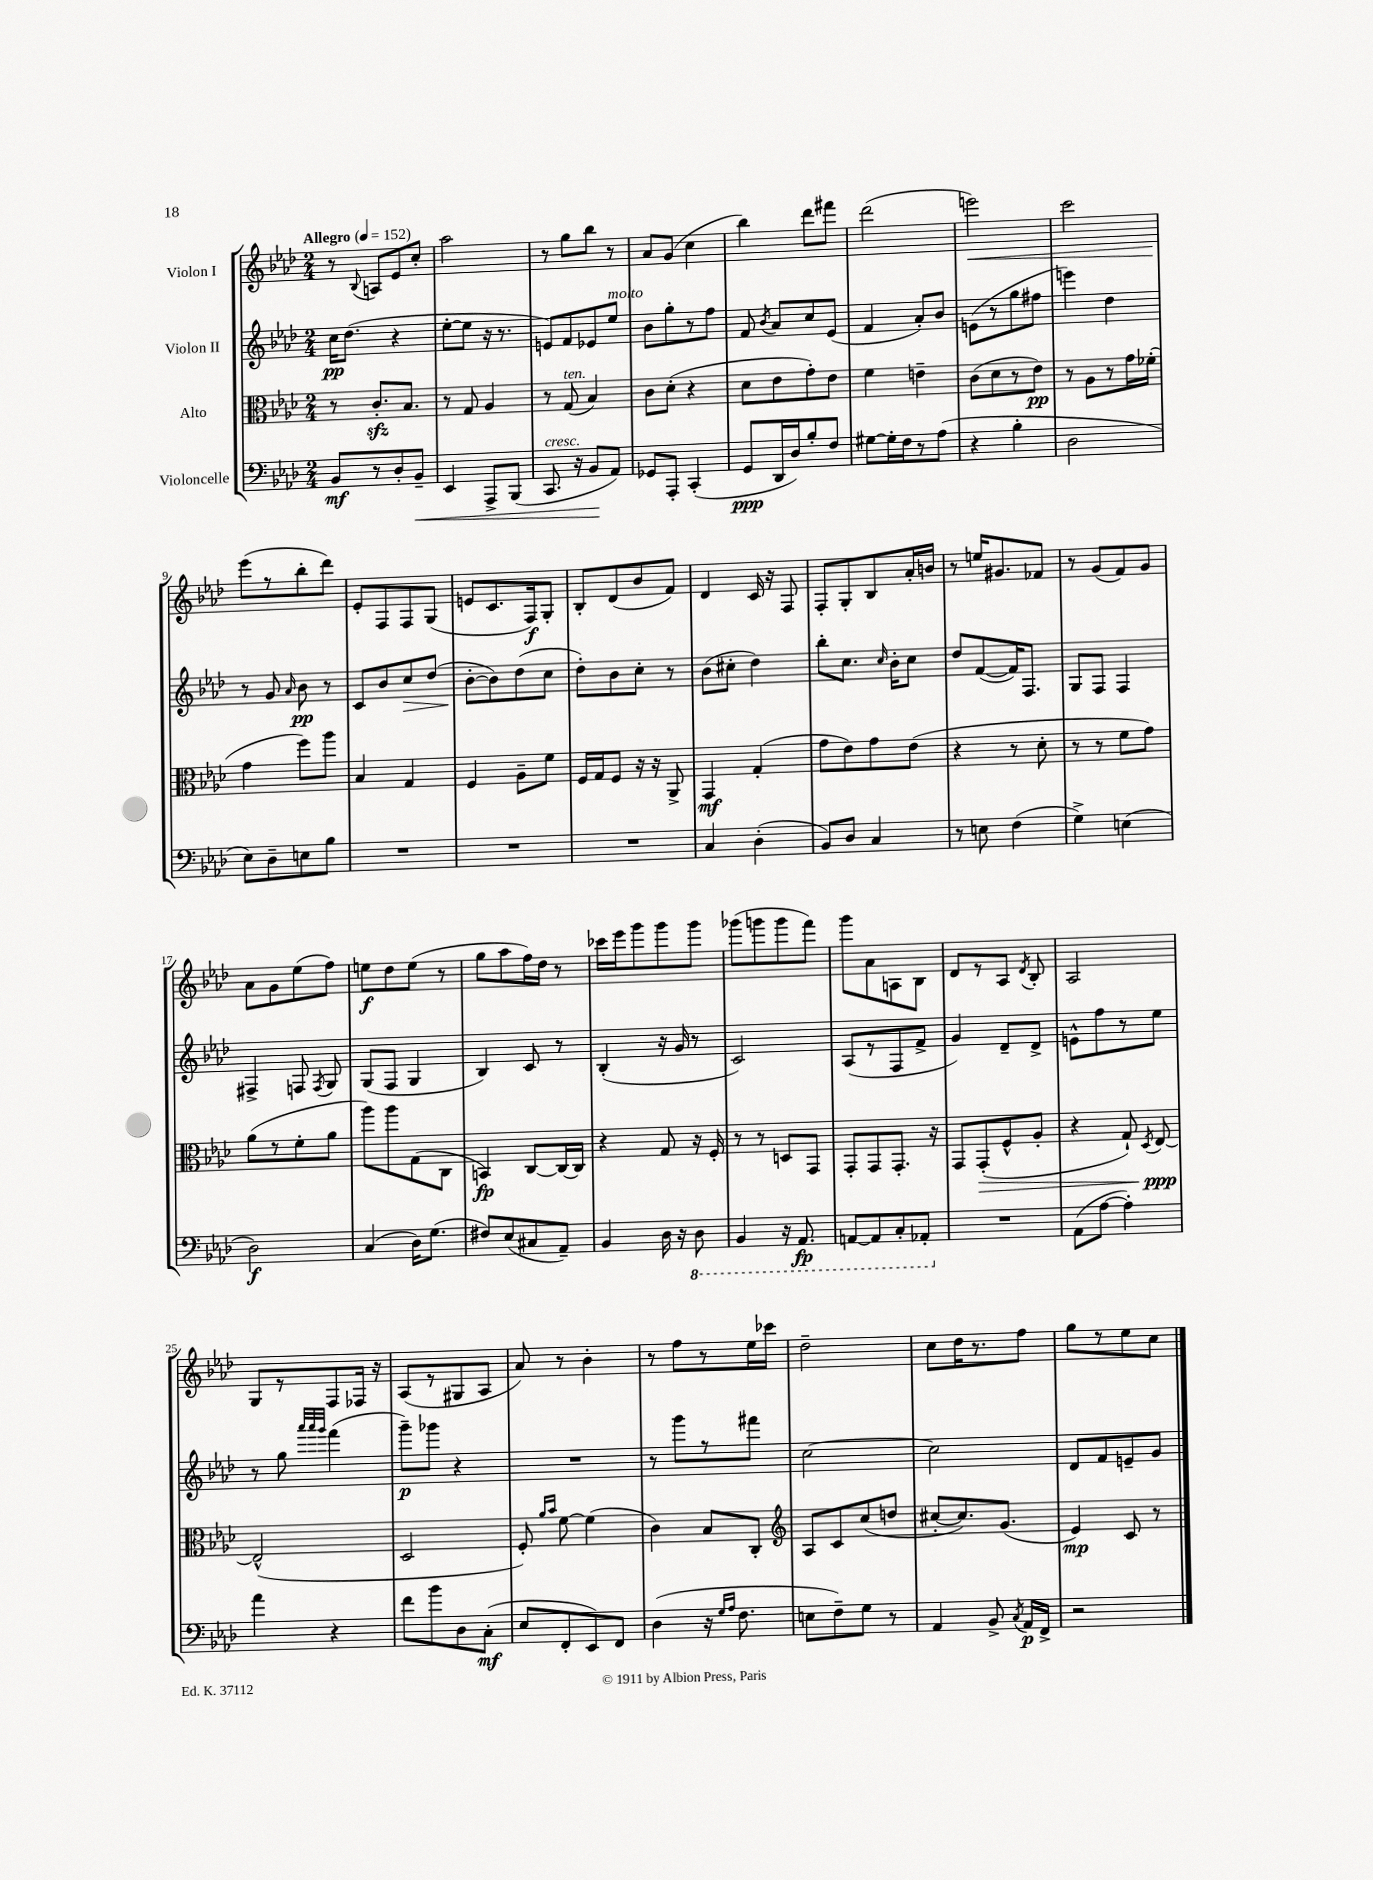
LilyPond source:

<<
\new StaffGroup <<
\new Staff = "s0" \with { instrumentName = "Violon I" } {
    \clef treble \key aes \major \numericTimeSignature \time 2/4 \tempo "Allegro" 4 = 152
    \autoBeamOff r8 \appoggiatura { bes8 } a8[ ees'8 c''8]-. |
    aes''2 |
    r8 g''8[ bes''8] r8 |
    aes'8[ g'8]( c''4 |
    bes''4) des'''8[ fis'''8] |
    des'''2( |
    e'''2\<) |
    c'''2 |
    ees'''8[\!( r8 bes''8-. des'''8]) |
    ees'8[-. f8 f8 g8]( |
    e'8[ c'8. f16\f) g8]-. |
    bes8[-. des'8( bes'8 f'8]) |
    des'4 c'16 r16 f8 |
    f8[-. g8-. bes8 aes'16-. b'16] |
    r8 e''16[ gis'8. fes'8] |
    r8 g'8[( f'8) g'8] |
    aes'8[ g'8 ees''8( f''8]) |
    e''8[\f des''8 e''8]( r8 |
    g''8[ aes''8 f''16) des''16] r8 |
    ces'''16[ ees'''16 g'''8 g'''8 g'''8] |
    ges'''8[( g'''8 g'''8 f'''8]) |
    g'''8[ aes'8 a8 bes8] |
    des'8[ r8 aes8] \acciaccatura { des'8 } bes8-. |
    aes2 |
    g8[ r8 f8 fes16] r16 |
    aes8[( r8 gis8 aes8] |
    aes'8) r8 bes'4-. |
    r8 f''8[ r8 ees''16 ces'''16] |
    des''2-- |
    c''8[ des''16 r8. f''8] |
    g''8[ r8 ees''8 c''8] \bar "|." |
}
\new Staff = "s1" \with { instrumentName = "Violon II" } {
    \clef treble \key aes \major \numericTimeSignature \time 2/4
    \autoBeamOff c''16[\pp des''8.]( r4 |
    ees''8[~-. ees''8] r16 r8. |
    e'8[) f'8 ees'8 ees''8]^\markup { \italic "molto" } |
    bes'8[ g''8-. r8 f''8] |
    f'8 \acciaccatura { bes'8 } aes'8[ c''8 ees'8]( |
    f'4 aes'8[-.) bes'8] |
    e'8[( r8 g''8 fis''8] |
    e'''4) des''4 |
    r8 g'8 \grace { aes'16 } bes'8\pp r8 |
    c'8[ bes'8 c''8\> des''8]( |
    bes'8[~-.\! bes'8) des''8( c''8] |
    des''8[-.) bes'8 c''8]-. r8 |
    bes'8[( cis''8]-. des''4) |
    bes''8[-. c''8.] \grace { c''16 } bes'16[-. c''8] |
    des''8[ f'8~( f'16) f8.] |
    g8[ f8] f4 |
    fis4-> f8 \acciaccatura { f8 } g8 |
    g8[( f8] g4 |
    bes4) c'8 r8 |
    bes4-.( r16 g'16 r8 |
    c'2) |
    aes8[( r8 f8 f'8]-> |
    g'4) des'8[-- des'8]-> |
    e'8[-^ f''8 r8 ees''8] |
    r8 g''8 \grace { aes'''32[ aes'''32 g'''32] } f'''4( |
    g'''8[--\p) ges'''8] r4 |
    R2 |
    r8 g'''8[ r8 fis'''8] |
    c''2~ |
    c''2 |
    des'8[ f'8 e'8-- g'8] \bar "|." |
}
\new Staff = "s2" \with { instrumentName = "Alto" } {
    \clef alto \key aes \major \numericTimeSignature \time 2/4
    \autoBeamOff r8 c'8.[-.\sfz bes8.] |
    r8 g8 aes4 |
    r8 g8^\markup { \italic "ten." }( bes4) |
    c'8[ des'8]-.( r4 |
    des'8[ ees'8 g'8-.) ees'8] |
    f'4 e'4-- |
    c'8[( des'8 r8 ees'8]\pp) |
    r8 aes8[ r8 g'16 fes'16]-.( |
    g'4 f''8[) aes''8] |
    bes4 g4 |
    f4 aes8[-- f'8] |
    f16[ g16 f8] r16 r16 aes,8-> |
    g,4\mf g4-.( |
    g'8[ ees'8) g'8 ees'8]( |
    r4 r8 des'8-. |
    r8 r8 f'8[ g'8]) |
    aes'8[( r8 f'8-. aes'8] |
    aes''8[) aes''8 g8( c8] |
    b,4\fp) c8[~ c16~ c16] |
    r4 g8 r16 f16-. |
    r8 r8 d8[ g,8] |
    g,8[-. g,8 g,8.]-. r16 |
    g,8[ g,8-.\>( f8-^ aes8]-. |
    r4 g8-!) \acciaccatura { des8 } ees8~\ppp\! |
    ees2-^( |
    des2 |
    f8-.) \grace { aes'16[ bes'16] } f'8~ f'4( |
    c'4) bes8[ c8]-. |
    \clef treble aes8[ c'8 c''8( d''8] |
    cis''8[~-. cis''8.) g'8.]( |
    ees'4\mp) c'8 r8 \bar "|." |
}
\new Staff = "s3" \with { instrumentName = "Violoncelle" } {
    \clef bass \key aes \major \numericTimeSignature \time 2/4
    \autoBeamOff bes,8[\mf r8 des8-. bes,8]--\< |
    ees,4 aes,,8[-> bes,,8]( |
    c,8.^\markup { \italic "cresc." } r16 bes,8[\! aes,8]) |
    ges,8[ aes,,8]-. c,4-.( |
    g,8[\ppp des,16 des16) bes8-. f8] |
    gis8[~ gis16-. f16 r8 aes8]( |
    r4 bes4-. |
    des2 |
    ees8[) des8-- e8 bes8] |
    R2 |
    R2 |
    R2 |
    c4 des4-.( |
    bes,8[) des8] c4 |
    r8 e8 f4( |
    g4->) e4( |
    des2\f) |
    c4( des16[) g8.]( |
    fis8[) ees8( cis8 aes,8]--) |
    bes,4 des16 r16 \ottava #-1 des,8 |
    bes,,4 r16 aes,,8.\fp |
    a,,8[~ a,,8 c,8-. aes,,8]-. \ottava #0 |
    R2 |
    aes,8[( aes8]~ aes4-.) |
    aes'4 r4 |
    f'8[ bes'8 des8 c8]-.\mf( |
    ees8[ f,8-. ees,8) f,8] |
    des4( r16 \grace { g16[ aes16] } f8. |
    e8[ f8--) g8] r8 |
    aes,4 bes,8-> \acciaccatura { c8 } aes,16[\p f,16]-> |
    r2 \bar "|." |
}
>>
>>
